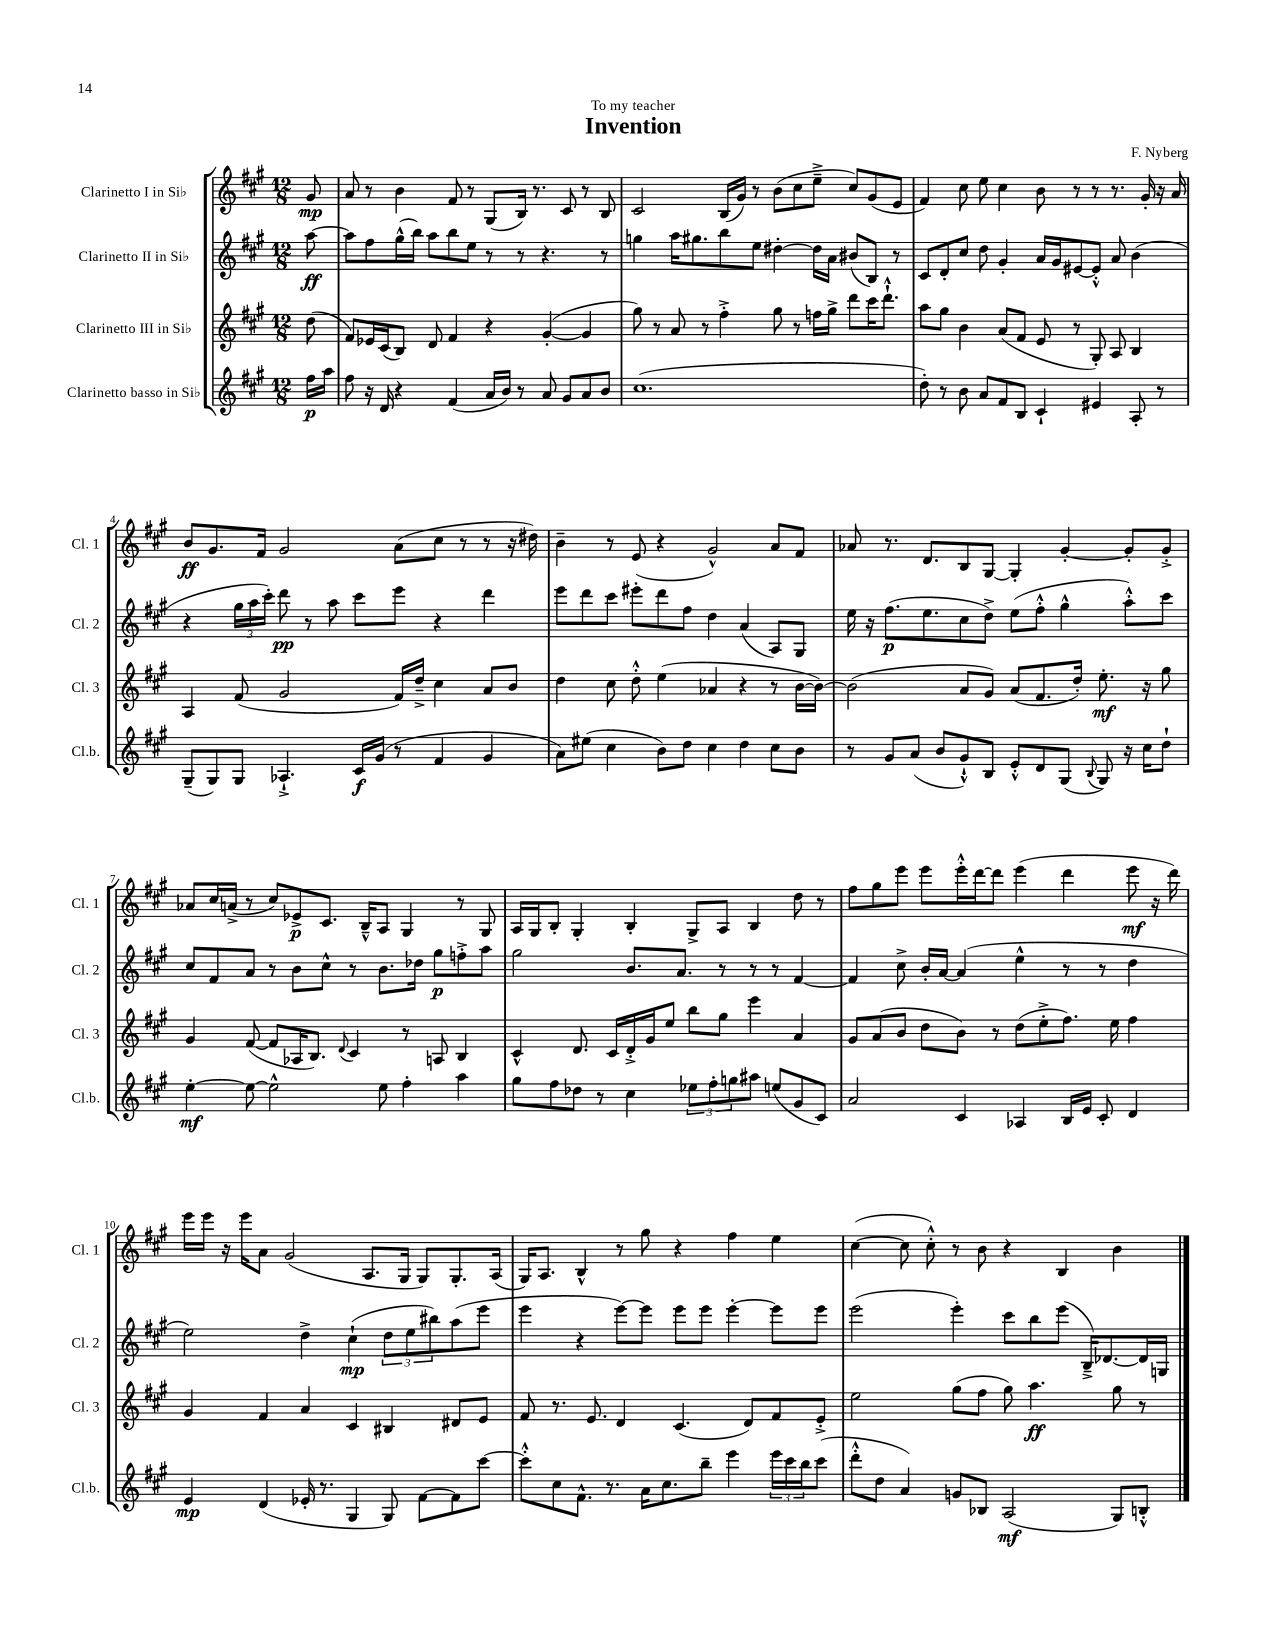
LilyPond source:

\header { title = "Invention" composer = "F. Nyberg" dedication = "To my teacher" }
<<
\new StaffGroup <<
\new Staff = "s0" \with { instrumentName = "Clarinetto I in Sib" shortInstrumentName = "Cl. 1" } {
    \clef treble \key a \major \numericTimeSignature \time 12/8 \partial 8
    gis'8\mp |
    a'8 r8 b'4 fis'8 r8 gis8( b16) r8. cis'8 r8 b8 |
    cis'2 b16( gis'16) r8 b'8( cis''8 e''8---> cis''8) gis'8( e'8 |
    fis'4) cis''8 e''8 cis''4 b'8 r8 r8 r8. gis'16-. r16 a'16 |
    b'8\ff gis'8. fis'16 gis'2 a'8( cis''8 r8 r8 r16 dis''16) |
    b'4-- r8 e'8( r4 gis'2-^) a'8 fis'8 |
    aes'8 r8. d'8. b8 gis8~ gis4-. gis'4~-. gis'8-. gis'8-.-> |
    aes'8 cis''16 a'16->( r8 cis''8) ees'8->\p cis'8. b16---^ a8 gis4 r8 gis8 |
    a16 gis16 b8-. gis4-. b4-. gis8-> a8 b4 d''8 r8 |
    fis''8 gis''8 e'''8 e'''8 e'''16-.-^ d'''16~ d'''8 e'''4( d'''4 e'''8\mf r16 d'''16) |
    e'''16 e'''16 r16 e'''16 a'8 gis'2( a8. gis16 gis8) gis8.-. a16( |
    gis16) a8. b4-^ r8 gis''8 r4 fis''4 e''4 |
    cis''4~( cis''8 cis''8-.-^) r8 b'8 r4 b4 b'4 \bar "|." |
}
\new Staff = "s1" \with { instrumentName = "Clarinetto II in Sib" shortInstrumentName = "Cl. 2" } {
    \clef treble \key a \major \numericTimeSignature \time 12/8 \partial 8
    a''8~\ff |
    a''8 fis''8 gis''16-^( b''16) a''8 b''8 e''8 r8 r8 r4. r8 |
    g''4 a''16 gis''8. b''8 e''8 dis''4~-. dis''16 a'16 bis'8( b8) r8 |
    cis'8 d'8-. cis''8 d''8 gis'4-. a'16 gis'16 eis'8~ eis'8-.-^ a'8 b'4( |
    r4 \tuplet 3/2 { gis''16 a''16 cis'''16-.) } d'''8\pp r8 a''8 cis'''8 e'''8 r4 d'''4 |
    e'''8 d'''8 cis'''8 eis'''8-. d'''8 fis''8 d''4 a'4( a8) gis8 |
    e''16 r16 fis''8.\p( e''8. cis''8 d''8->) e''8( fis''8-.-^ gis''4-^ a''8-.-^) cis'''8 |
    cis''8 fis'8 a'8 r8 b'8 cis''8-^ r8 b'8. des''16 gis''8\p f''8-.-> a''8 |
    gis''2 b'8. a'8. r8 r8 r8 fis'4~ |
    fis'4 cis''8-> b'16-. a'16~ a'4( e''4-^ r8 r8 d''4 |
    e''2) d''4-> cis''4-!\mp( \tuplet 3/2 { d''8 e''8 bis''8) } a''8( e'''8 |
    e'''4 r4 e'''8~) e'''8 e'''8 e'''8 e'''4~-. e'''8 e'''8 |
    e'''2( e'''4-.) cis'''8 b''8 e'''8( b16--->) des'8.~ des'16 g16 \bar "|." |
}
\new Staff = "s2" \with { instrumentName = "Clarinetto III in Sib" shortInstrumentName = "Cl. 3" } {
    \clef treble \key a \major \numericTimeSignature \time 12/8 \partial 8
    d''8( |
    fis'8) ees'16 cis'16( b8) d'8 fis'4 r4 gis'4~-.( gis'4 |
    gis''8) r8 a'8 r8 fis''4-.-> gis''8 r8 f''16 gis''16-> d'''8 cis'''16 d'''8.-!-^ |
    a''8 gis''8 b'4 a'8( fis'8 e'8 r8 gis8-.) a8 b4 |
    a4 fis'8( gis'2 fis'16) d''16---> cis''4 a'8 b'8 |
    d''4 cis''8 d''8-.-^ e''4( aes'4 r4 r8 b'16~ b'16~) |
    b'2( a'8 gis'8) a'8( fis'8. d''16-.) e''8.-.\mf r16 gis''8 |
    gis'4 fis'8~( fis'8 aes16 b8.) \appoggiatura { d'8 } cis'4 r8 a8 b4 |
    cis'4-^ d'8. cis'16 d'16-.-> gis'16 e''8 b''8 gis''8 e'''4 a'4 |
    gis'8 a'8( b'8 d''8 b'8) r8 d''8( e''8-.-> fis''8.) e''16 fis''4 |
    gis'4 fis'4 a'4 cis'4 bis4 dis'8 e'8 |
    fis'8 r8. e'8. d'4 cis'4.( d'8) fis'8 e'8-.-> |
    e''2 gis''8( fis''8 gis''8) a''4.\ff gis''8 r8 \bar "|." |
}
\new Staff = "s3" \with { instrumentName = "Clarinetto basso in Sib" shortInstrumentName = "Cl.b." } {
    \clef treble \key a \major \numericTimeSignature \time 12/8 \partial 8
    fis''16\p a''16 |
    fis''8 r16 d'16 r4 fis'4( a'16 b'16) r8 a'8 gis'8 a'8 b'8 |
    cis''1.( |
    d''8-.) r8 b'8 a'8 fis'8 b8 cis'4-! eis'4 a8-. r8 |
    gis8--( gis8) gis8 aes4.-!-> cis'16\f gis'16( r8 fis'4 gis'4 |
    a'8) eis''8( cis''4 b'8) d''8 cis''4 d''4 cis''8 b'8 |
    r8 gis'8 a'8( b'8 gis'8-!-^) b8 e'8-.-^ d'8 gis8( \appoggiatura { b8 } gis8) r16 cis''16 d''8-! |
    e''4~-.\mf e''8~ e''2-^ e''8 fis''4-. a''4 |
    gis''8 fis''8 des''8 r8 cis''4 \tuplet 3/2 { ees''8 fis''8-. g''8 } ais''8 e''8( gis'8 cis'8) |
    a'2 cis'4 aes4 b16 e'16 cis'8-. d'4 |
    e'4\mp d'4( ees'16-. r8. gis4 gis8) fis'8~ fis'8 cis'''8~ |
    cis'''8-.-^ cis''8 fis'8.-^ r8. a'16 cis''8. b''8-- e'''4 \tuplet 3/2 { e'''16 cis'''16 b''16 } cis'''8( |
    d'''8-.-^ d''8 a'4) g'8 bes8 a2\mf( gis8) b8-.-^ \bar "|." |
}
>>
>>
